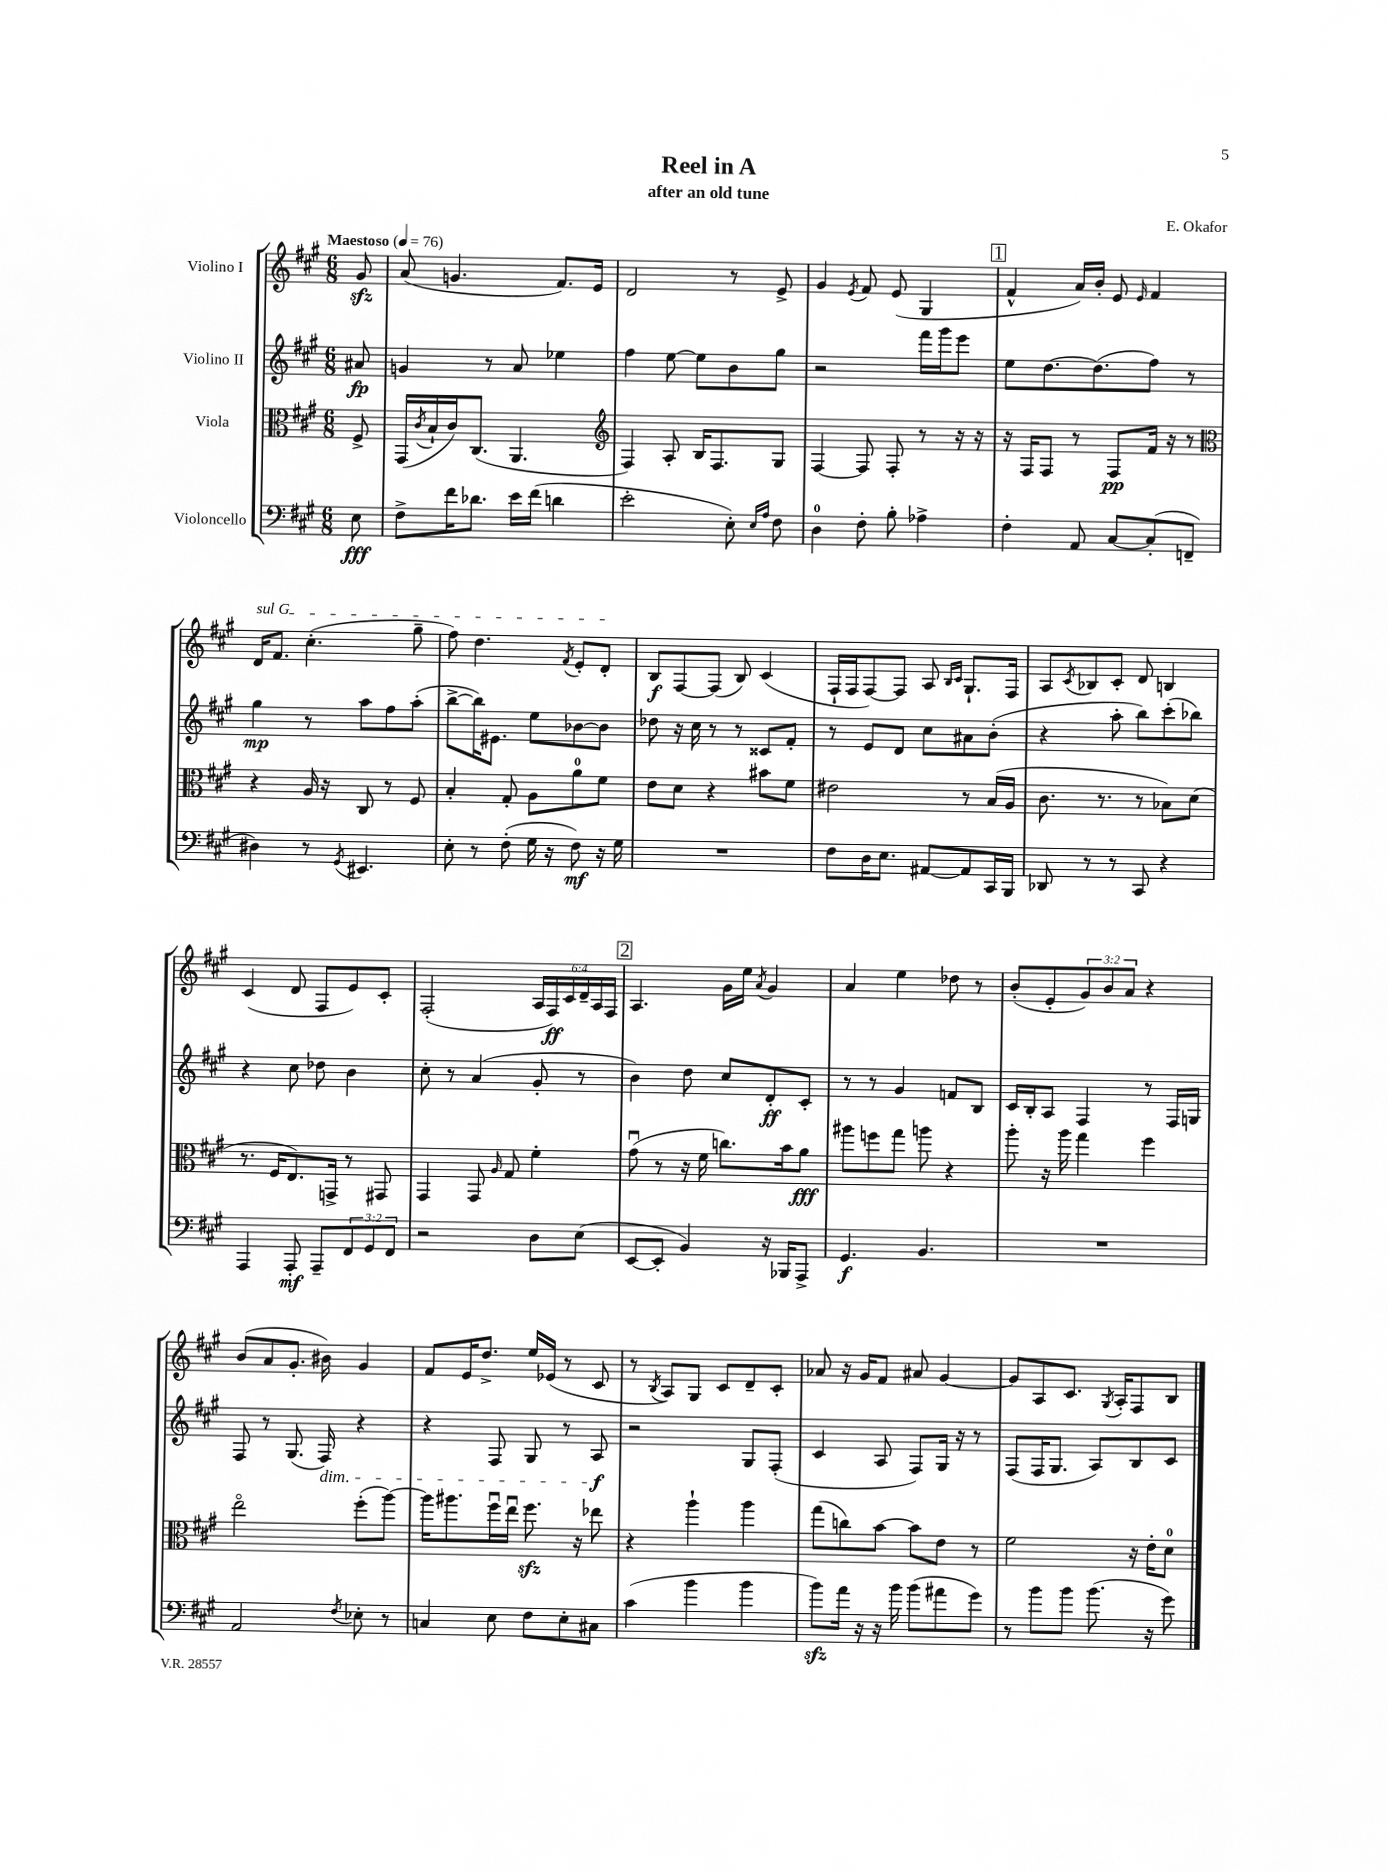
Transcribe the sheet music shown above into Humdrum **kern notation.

**kern	**kern	**kern	**kern
*staff4	*staff3	*staff2	*staff1
*clefF4	*clefC3	*clefG2	*clefG2
*k[f#c#g#]	*k[f#c#g#]	*k[f#c#g#]	*k[f#c#g#]
*M6/8	*M6/8	*M6/8	*M6/8
*MM76	*MM76	*MM76	*MM76
8E	8F#^	8a#	8g#
=	=	=	=
8F#^	(16GG#	4g	(8a
.	8qc#	.	.
.	16B`	.	.
16f#	16c#)	.	4.g
8.d-	(8.C#	.	.
.	.	8r	.
16e	4.AA	8a	.
(16f#	.	.	.
4d	.	4ee-	8.f#)
.	.	.	16e
=	=	=	=
*	*clefG2	*	*
2e'	4F#)	4ff#	2d
.	8A'	[8ee	.
.	16B	8ee]	.
.	8.F#	.	.
8E')	.	8b	8r
16qqE	.	.	.
16qqA	.	.	.
8F#	8G#	8gg#	8e^
=	=	=	=
4D	[4F#	2r	4g#
.	.	.	8qe
8F#'	8F#]	.	8f#
8B'	8F#'	.	(8e
4A-^	8r	16fff#	4G#
.	.	16ggg#	.
.	16r	8eee	.
.	16r	.	.
=	=	=	=
4F#'	16r	8ee	4f#^^
.	16F#	.	.
.	8F#	[8.dd	.
8AA	8r	.	16a)
.	.	(8.dd]	16b'
[8C#	8F#	.	8e
.	.	.	16qqe
(8C#']	16f#	8ff#)	4f#
.	16r	.	.
8FF~	8r	8r	.
=	=	=	=
*	*clefC3	*	*
4D#)	4r	4gg#	16d
.	.	.	8.f#
8r	16A	8r	(4.cc#'
.	16r	.	.
8qGG#	.	.	.
4.EE#	8C#	8aa	.
.	8r	8ff#	.
.	8F#	(8aa'	8gg#~
=	=	=	=
8E'	4B'	[8bb^	8ff#)
8r	.	16bb])	4.dd
.	.	8.e#	.
(8F#'	8G#'	.	.
16G#	8A	8ee	.
16r	.	.	.
.	.	.	8qf#
8F#)	8a	[8b-	8e'
16r	8f#	8b-]	8d'
16G#	.	.	.
=	=	=	=
2.r	8e	8dd-	8B
.	8d	16r	[8F#
.	.	16cc#	.
.	4r	8r	(8F#]
.	.	8r	8B)
.	8b#	8c##	(4c#
.	8f#	8f#'	.
=	=	=	=
8F#	2e#	8r	16F#`
.	.	.	16F#
16D	.	8e	[8F#)
8.E	.	.	.
.	.	8d	8F#]
[8AA#	.	8cc#	8A
.	.	.	16qqB
.	.	.	16qqc#
8AA#]	8r	8a#	8.G#`
16CC#	(16B	(8b'	.
16BBB	16A	.	16F#
=	=	=	=
8DD-	8.c#	4r	8A
.	.	.	8qc#
8r	.	.	8B-
.	8.r	.	.
8r	.	8aa'	8c#'
8CC#	8r	8bb)	8d
4r	8B-)	(8ccc#'	4B
.	(8d	8bb-)	.
=	=	=	=
4AAA	8.r	4r	(4c#
.	16F#	.	.
8AAA'	8.E)	8cc#	8d
8AAA~	.	8dd-	8F#
.	16GG^	.	.
12FF#	8r	4b	8e)
12GG#	.	.	.
.	8GG#	.	8c#'
12FF#	.	.	.
=	=	=	=
2r	4GG#	8cc#'	(2F#'
.	.	8r	.
.	8GG#	(4a	.
.	16qqA	.	.
.	8G#	.	.
8D	4f#'	8g#'	24A
.	.	.	24F#)
.	.	.	24c#
(8E	.	8r	24d~
.	.	.	24A
.	.	.	24F#
=	=	=	=
[8EE	(8g#u	4b)	4.A
8EE']	8r	.	.
4BB)	16r	8dd	.
.	16f#	.	.
.	8.cc)	8cc#	16g#
.	.	.	16ee
.	.	.	8qa
16r	.	8d'	4g#
16BBB-	16b	.	.
8AAA^	8a	8c#'	.
=	=	=	=
4.GG#	8aa#	8r	4a
.	8ff	8r	.
.	8gg#	4g#	4ee
4.BB	8aa	.	.
.	4r	8f	8dd-
.	.	8B	8r
=	=	=	=
2.r	8aa'	16c#	(8b'
.	.	16B'	.
.	16r	8A	8e'
.	16aa	.	.
.	4gg#	4F#	12g#)
.	.	.	12b
.	.	.	12a
.	4ff#	8r	4r
.	.	16F#	.
.	.	16G	.
=	=	=	=
2AA	2eeo	8F#	(8b
.	.	8r	8a
.	.	(8.G#	8.g#'
.	.	16F#)	16b#)
8qF#	.	.	.
8E-'	(8ff#'	4r	4g#
8r	[8aa)	.	.
=	=	=	=
4C	16aa]	4r	8f#
.	8.aa#	.	.
.	.	.	16e
.	.	.	8.dd^
8E	16ff#u	8F#	.
.	16eeu	.	.
8F#	8.ff#	8G#	16ee
.	.	.	(16e-
8E'	.	8r	8r
.	16r	.	.
8C#	8ee-	8A	8c#
=	=	=	=
(4c#	4r	2r	8r
.	.	.	8qB
.	.	.	8A)
4b	4aa`	.	8G#
.	.	.	8c#
4b	4aa	8G#	8d~
.	.	(8F#'	8c#'
=	=	=	=
8b)	(8gg#	4c#	8a-
16a	8cc)	.	16r
16r	.	.	16g#
16r	[8b	8A	8f#
16b	.	.	.
(8b	8b]	8F#)	8a#
8a#	8e	16G#	[4g#
.	.	16r	.
8g#)	8r	8r	.
=	=	=	=
8r	2f#	(8F#	8g#]
8b	.	16F#	8A
.	.	8.G#	.
8b	.	.	8.c#
(8.b	.	8A)	.
.	.	.	8qG#
.	.	.	16A'
.	16r	8B	8F#
16r	16e'	.	.
8g#)	8d	8c#	8B
==	==	==	==
*-	*-	*-	*-
